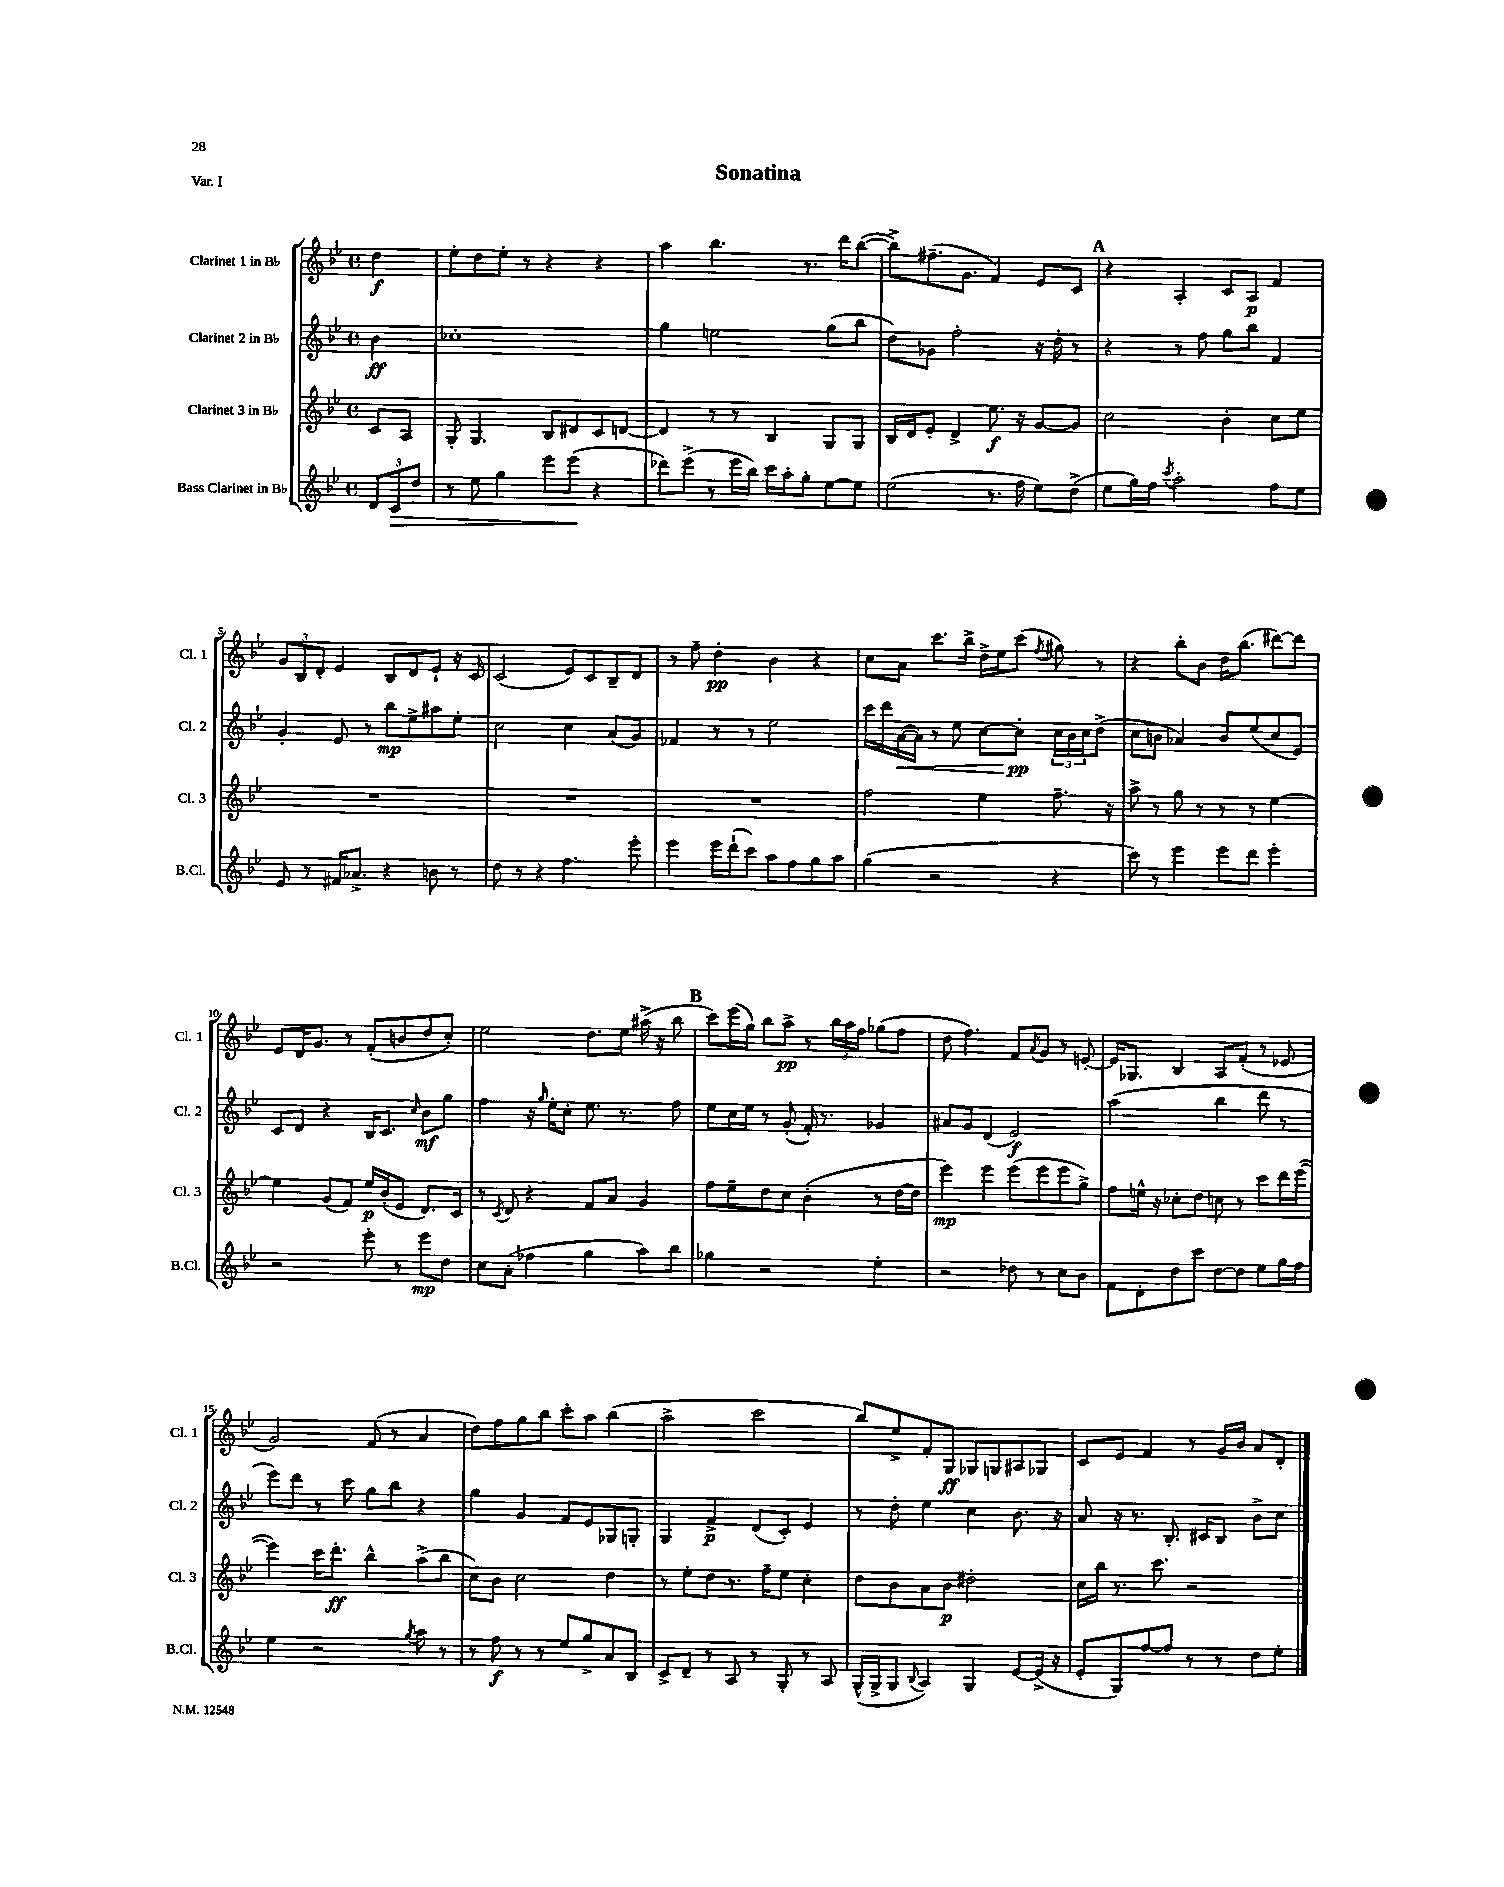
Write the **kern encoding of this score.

**kern	**dynam	**kern	**dynam	**kern	**dynam	**kern	**dynam
*part4	*part4	*part3	*part3	*part2	*part2	*part1	*part1
*staff4	*staff4	*staff3	*staff3	*staff2	*staff2	*staff1	*staff1
*I"Bass Clarinet in B♭	*	*I"Clarinet 3 in B♭	*	*I"Clarinet 2 in B♭	*	*I"Clarinet 1 in B♭	*
*I'B.Cl.	*	*I'Cl. 3	*	*I'Cl. 2	*	*I'Cl. 1	*
*clefG2	*	*clefG2	*	*clefG2	*	*clefG2	*
*k[b-e-]	*	*k[b-e-]	*	*k[b-e-]	*	*k[b-e-]	*
*M4/4	*	*M4/4	*	*M4/4	*	*M4/4	*
*met(c)	*	*met(c)	*	*met(c)	*	*met(c)	*
=	=	=	=	=	=	=	=
12d/L	.	8c/L	.	4b-\	ff	4dd\	f
!	!LO:HP:b	!	!	!	!	!	!
12c/	>	.	.	.	.	.	.
.	.	8A/J	.	.	.	.	.
12dd/J	.	.	.	.	.	.	.
=1	=1	=1	=1	=1	=1	=1	=1
8r	.	8G'/	.	1cc-X'	.	8ee-'\L	.
8ee-\	.	4.G/	.	.	.	8dd\	.
4gg\	.	.	.	.	.	8ee-'\J	.
.	.	.	.	.	.	8r	.
8eee-\L	.	8B-/L	.	.	.	4r	.
(8eee-\J	.	8d#X/	.	.	.	.	.
4r	]	8c/	.	.	.	4r	.
.	.	[8dn/J	.	.	.	.	.
=2	=2	=2	=2	=2	=2	=2	=2
8ddd-X\L)	.	4d/]	.	4gg\	.	4aa\	.
(8eee-^\J	.	.	.	.	.	.	.
8r	.	8r	.	2een\	.	4.bb-\	.
16eee-\LL	.	8r	.	.	.	.	.
16bb-\JJ)	.	.	.	.	.	.	.
16ccc\LL	.	4B-/	.	.	.	.	.
16aa'\J	.	.	.	.	.	.	.
8gg'\J	.	.	.	.	.	8.r	.
[8ee-\L	.	8G/L	.	(8gg\L	.	.	.
.	.	.	.	.	.	16ddd\KL	.
8ee-\J]	.	8G/J	.	8bb-\J	.	([8bb-\J	.
=3	=3	=3	=3	=3	=3	=3	=3
(2ee-\	.	16B-/LL	.	8dd\L)	.	8bb-^\L])	.
.	.	16d/J	.	.	.	.	.
.	.	8e-'/J	.	8g-X\J	.	(8.ff#X~\	.
.	.	4d^/	.	2ff'\	.	.	.
.	.	.	.	.	.	8.g\J	.
8.r	.	8.ee-\	f	.	.	4f/)	.
16ff\	.	16r	.	.	.	.	.
8ee-\L)	.	[8g/L	.	16r	.	8e-/L	.
.	.	.	.	16dd'\	.	.	.
(8dd^\J	.	8g/J]	.	8r	.	8c/J	.
!!LO:REH:place=s1:t=A
=4	=4	=4	=4	=4	=4	=4	=4
8ee-\L	.	2cc\	.	4r	.	4r	.
16gg\L)	.	.	.	.	.	.	.
16ff\JJ	.	.	.	.	.	.	.
8qccc/	.	.	.	.	.	.	.
2aa'\	.	.	.	8r	.	4A'/	.
.	.	.	.	8ff\	.	.	.
.	.	4b-'\	.	8gg\L	.	8c/L	.
.	.	.	.	8bb-\J	.	8A/J	p
8ff\L	.	8cc\L	.	4f/	.	4f/	.
8ee-\J	.	8ee-\J	.	.	.	.	.
!!LO:LB:g=z
=5	=5	=5	=5	=5	=5	=5	=5
8e-/	.	1r	.	4g'/	.	12g/L	.
.	.	.	.	.	.	12B-/	.
8r	.	.	.	.	.	.	.
.	.	.	.	.	.	12d'/J	.
16f#X/KL	.	.	.	8e-/	.	4e-/	.
8.a-X^/J	.	.	.	.	.	.	.
.	.	.	.	8r	.	.	.
4r	.	.	.	8bb-\L	mp	8B-/L	.
.	.	.	.	8ee-^\	.	8d/	.
8bn\	.	.	.	8aa#X\	.	8e-`/J	.
8r	.	.	.	8ee-'\J	.	16r	.
.	.	.	.	.	.	16c/	.
=6	=6	=6	=6	=6	=6	=6	=6
8dd\	.	1r	.	2cc\	.	(2c/	.
8r	.	.	.	.	.	.	.
4r	.	.	.	.	.	.	.
4.ff\	.	.	.	4cc\	.	8e-/L)	.
.	.	.	.	.	.	8c/	.
.	.	.	.	(8a/L	.	8B-~/	.
8eee-'\	.	.	.	8g/J)	.	8d/J	.
=7	=7	=7	=7	=7	=7	=7	=7
4eee-\	.	1r	.	4f-X/	.	8r	.
.	.	.	.	.	.	8ff~\	.
16eee-\LL	.	.	.	8r	.	4dd'\	pp
(16ddd`\J	.	.	.	.	.	.	.
8ccc\J)	.	.	.	8r	.	.	.
8aa\L	.	.	.	2ee-\	.	4b-\	.
8ff\	.	.	.	.	.	.	.
8gg\	.	.	.	.	.	4r	.
8aa\J	.	.	.	.	.	.	.
=8	=8	=8	=8	=8	=8	=8	=8
(4gg\	.	2ff\	.	16ccc\LL	.	8cc\L	.
.	.	.	.	16ddd\	.	.	.
!	!	!	!	!	!LO:HP:b	!	!
.	.	.	.	([16a\	<	8a\J	.
.	.	.	.	16a\JJ])	.	.	.
2r	.	.	.	8r	.	8.ccc\L	.
.	.	.	.	8ee-\	.	.	.
.	.	.	.	.	.	16bb-^\Jk	.
.	.	4ee-\	.	[8cc\L	.	16dd^\LL	.
.	.	.	.	.	.	16ee-\J	.
.	.	.	.	8cc'\J]	pp	(8ccc\J	.
.	.	.	.	.	.	8qff/	.
4r	.	8.ff~\	.	24cc\LL	[	8gg#X\)	.
.	.	.	.	24b-\	.	.	.
.	.	.	.	24cc\J	.	.	.
.	.	.	.	(8dd^\J	.	8r	.
.	.	16r	.	.	.	.	.
=9	=9	=9	=9	=9	=9	=9	=9
8ccc\)	.	8aa^\	.	8cc\L	.	4r	.
8r	.	8r	.	8bn\J	.	.	.
4eee-\	.	8gg\	.	4a-X/)	.	8bb-'\L	.
.	.	8r	.	.	.	8b-\J	.
8eee-\L	.	8r	.	8b/L	.	16dd\KL	.
.	.	.	.	.	.	(8.bb-\J	.
8ddd\J	.	8r	.	(8ee-/	.	.	.
4eee-'\	.	[4ee-\	.	8cc/	.	[8ddd#X\L)	.
.	.	.	.	8e-/J)	.	8ddd#\J]	.
!!LO:LB:g=z
=10	=10	=10	=10	=10	=10	=10	=10
2r	.	4ee-\]	.	8c/L	.	8e-/L	.
.	.	.	.	8d/J	.	16d/K	.
.	.	.	.	.	.	8.g/J	.
.	.	(8g/L	.	4r	.	.	.
.	.	8f/J)	.	.	.	8r	.
8eee-'\	.	16ee-/LL	p	16B-/KL	.	(8f'/L	.
.	.	(16b-'/J	.	8.c/J	.	.	.
8r	.	8e-/J	.	.	.	8bn/	.
.	.	.	.	16qqcc/	.	.	.
8eee-\L	mp	8.d/L)	.	8b-\L	mf	8dd/	.
8dd\J	.	.	.	8gg\J	.	8cc'/J)	.
.	.	16c/Jk	.	.	.	.	.
=11	=11	=11	=11	=11	=11	=11	=11
8cc\L	.	8r	.	4ff\	.	2ee-\	.
.	.	8qc/	.	.	.	.	.
(8a'\J	.	8d/	.	.	.	.	.
4ff-X\	.	4r	.	16r	.	.	.
.	.	.	.	16qqgg/	.	.	.
.	.	.	.	16ee-'\KL	.	.	.
.	.	.	.	8cc'\J	.	.	.
4gg\	.	8f/L	.	8.ee-\	.	8.dd\L	.
.	.	8a/J	.	.	.	.	.
.	.	.	.	8.r	.	16ee-\Jk	.
8aa\L)	.	4g/	.	.	.	(16aa#X^\	.
.	.	.	.	.	.	16r	.
8bb-\J	.	.	.	8ff\	.	8bb-\	.
!!LO:REH:place=s1:t=B
=12	=12	=12	=12	=12	=12	=12	=12
4gg-X\	.	8ff\L	.	8ee-\L	.	8ccc\L)	.
.	.	8ee-~\	.	16cc\L	.	(16eee-\L	.
.	.	.	.	16ee-\JJ	.	16gg\JJ)	.
2r	.	8dd\	.	8r	.	8bb-\L	.
.	.	8cc\J	.	(8g'/	.	8aa^\J	pp
.	.	(4b-'\	.	16f'/)	.	8r	.
.	.	.	.	8.r	.	.	.
.	.	.	.	.	.	24bb-\LL	.
.	.	.	.	.	.	24aa\	.
.	.	.	.	.	.	24ff\JJ	.
4ee-'\	.	8r	.	4g-X/	.	(8gg-X\L	.
.	.	[16dd\LL	.	.	.	8ff\J	.
.	.	16dd\JJ]	.	.	.	.	.
=13	=13	=13	=13	=13	=13	=13	=13
2r	.	4eee-\)	mp	8a#X/L	.	8dd\	.
.	.	.	.	8g/J	.	4.ff\)	.
.	.	4eee-\	.	(4d/	.	.	.
8dd-X\	.	(8eee-\L	.	2e-/)	f	8f/L	.
.	.	.	.	.	.	8qa/	.
8r	.	8eee-\	.	.	.	8g/J	.
8cc\L	.	8eee-\	.	.	.	8r	.
8b-\J	.	8gg^\J)	.	.	.	[8en'/	.
=14	=14	=14	=14	=14	=14	=14	=14
8f\L	.	8ff\L	.	(2aa\	.	16e/KL]	.
.	.	.	.	.	.	8.G-X/J	.
8d'\	.	16een^^\Jk	.	.	.	.	.
.	.	16r	.	.	.	.	.
8dd\	.	8cc-X'\L	.	.	.	4B-/	.
8ccc\J	.	8dd\J	.	.	.	.	.
[8dd\L	.	8ccn\	.	4bb-\	.	8A/L	.
8dd\J]	.	8r	.	.	.	(8f'/J	.
8ee-\L	.	8ccc\L	.	8ddd\	.	8r	.
16gg\L	.	16ddd\L	.	8r	.	8e-X/	.
16ff\JJ	.	([16eee-\JJ	.	.	.	.	.
!!LO:LB:g=z
=15	=15	=15	=15	=15	=15	=15	=15
4ee-\	.	4eee-\])	.	8eee-\L)	.	2g/)	.
.	.	.	.	8ddd\J	.	.	.
2r	.	16ccc\KL	.	8r	.	.	.
.	.	8.ddd'\J	ff	.	.	.	.
.	.	.	.	8ccc\	.	.	.
.	.	4bb-^^\	.	8gg\L	.	(8f/	.
.	.	.	.	8bb-\J	.	8r	.
8qgg/	.	.	.	.	.	.	.
8aa\	.	(8aa^\L	.	4r	.	4a/	.
8r	.	8bb-\J	.	.	.	.	.
=16	=16	=16	=16	=16	=16	=16	=16
8r	.	8cc\L)	.	4gg\	.	8dd\L)	.
8ff\	f	8b-\J	.	.	.	8ff\	.
8r	.	2cc\	.	4g/	.	8gg\	.
8r	.	.	.	.	.	8bb-\J	.
8ee-/L	.	.	.	8f/L	.	8ccc'\L	.
8gg^/	.	.	.	8e-/	.	8aa\J	.
8a/	.	4dd\	.	8G-X/	.	(4bb-\	.
8B-/J	.	.	.	8Gn'/J	.	.	.
=17	=17	=17	=17	=17	=17	=17	=17
8c^/L	.	8r	.	4G/	.	2aa^\	.
8d~/J	.	8ee-'\L	.	.	.	.	.
8r	.	8dd\J	.	4f^/	p	.	.
8A/	.	8.r	.	.	.	.	.
8r	.	.	.	(8d/L	.	2ccc\	.
.	.	16ff~\KL	.	.	.	.	.
8G'/	.	8ee-\J	.	8c'/J)	.	.	.
8r	.	4cc'\	.	4e-/	.	.	.
8A/	.	.	.	.	.	.	.
=18	=18	=18	=18	=18	=18	=18	=18
(16G^^/LL	.	8dd\L	.	8r	.	8bb-/L)	.
16G^/J	.	.	.	.	.	.	.
8G/J	.	8b-\	.	8dd'\	.	8ee-^/	.
8qqB-/	.	.	.	.	.	.	.
4A/)	.	8a\	.	4ee-\	.	8f'/	.
.	.	8b-\J	p	.	.	8G/J	ff
4G/	.	2dd#X'\	.	4cc\	.	8G-X/L	.
.	.	.	.	.	.	8Gn/	.
[8e-/L	.	.	.	8.b-\	.	8A#X/	.
(16e-^/Jk]	.	.	.	.	.	8G-X/J	.
16r	.	.	.	16r	.	.	.
=19	=19	=19	=19	=19	=19	=19	=19
8e-'/L	.	16cc\LL	.	8a/	.	8c/L	.
.	.	16bb-\JJ	.	.	.	.	.
8G/)	.	8.r	.	16r	.	8e-/J	.
.	.	.	.	8.r	.	.	.
[8ff/	.	.	.	.	.	4f/	.
.	.	8.ccc\	.	.	.	.	.
8ff/J]	.	.	.	8.B-'/	.	.	.
8r	.	2r	.	.	.	8r	.
.	.	.	.	16c#X/KL	.	.	.
8r	.	.	.	8B-/J	.	16g/LL	.
.	.	.	.	.	.	16b-/JJ	.
8dd\L	.	.	.	8b-^\L	.	8a/L	.
8ee-'\J	.	.	.	8cc\J	.	8d'/J	.
==	==	==	==	==	==	==	==
*-	*-	*-	*-	*-	*-	*-	*-
